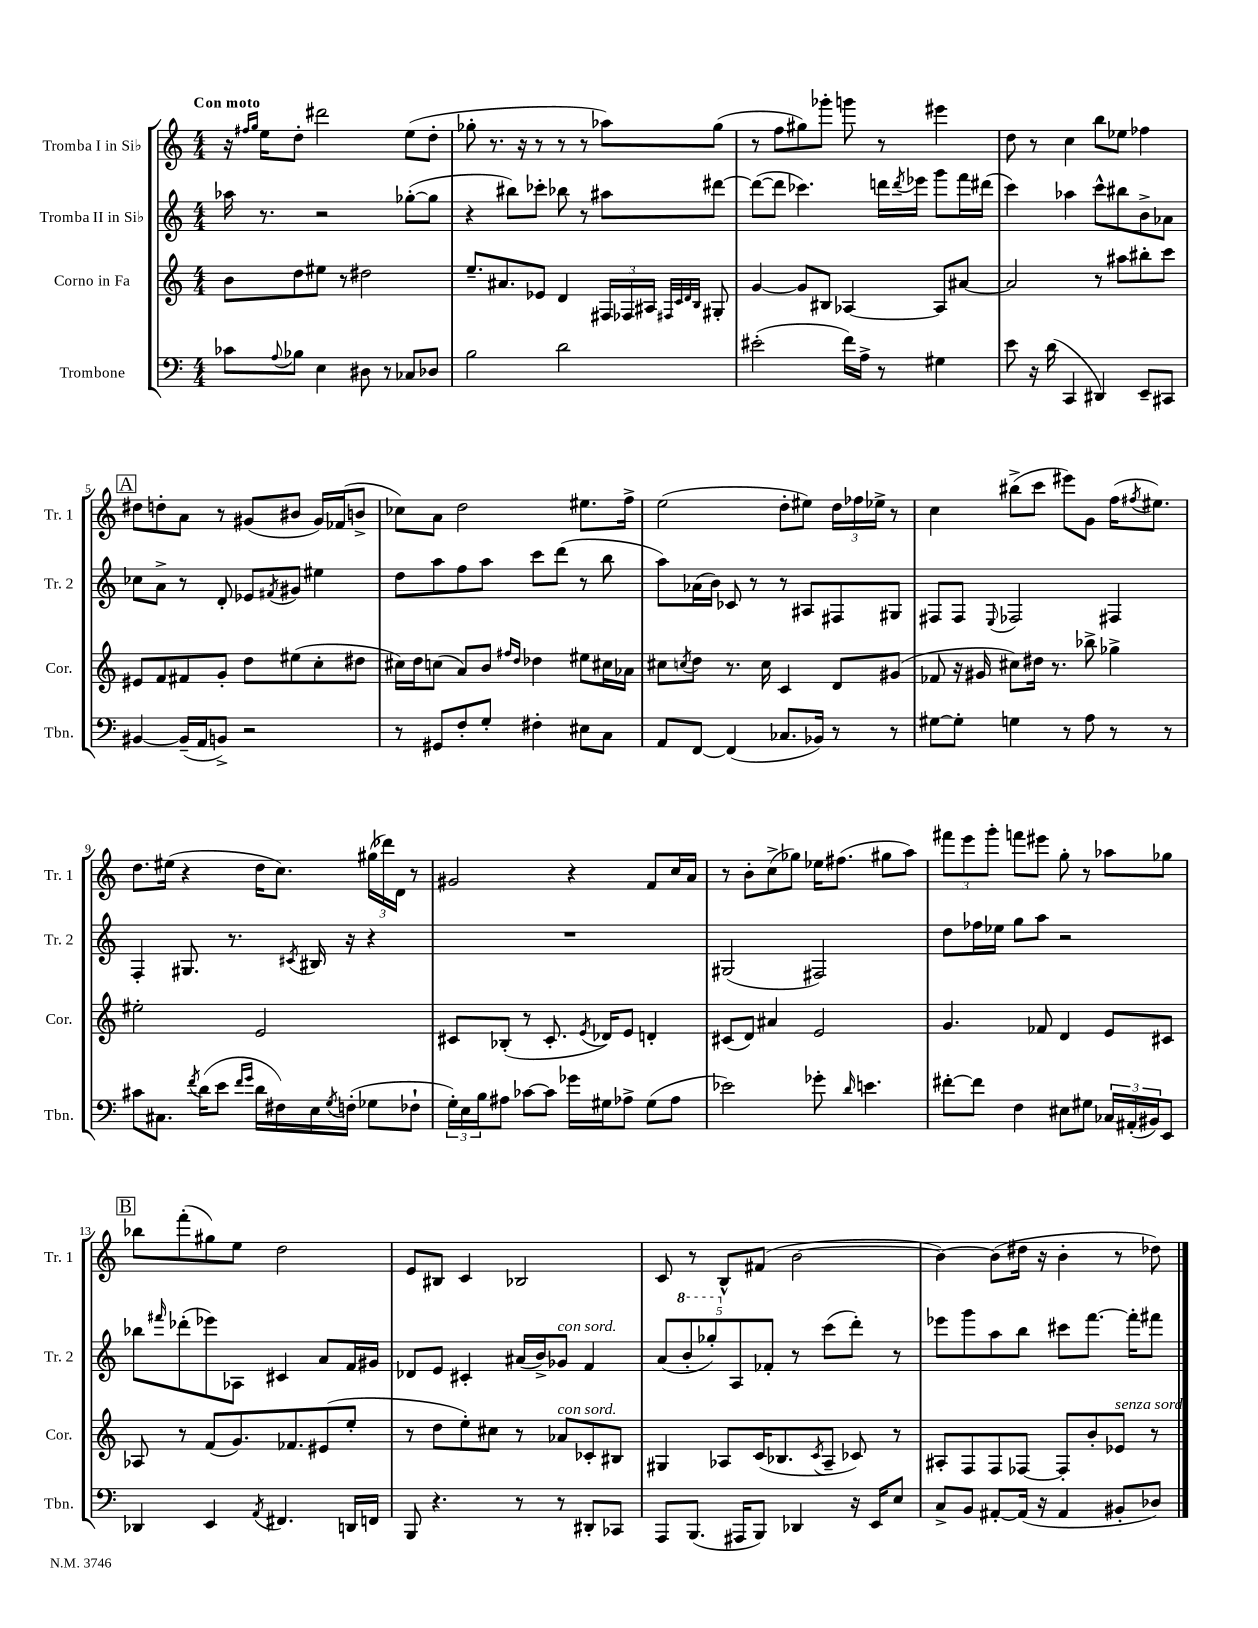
<<
\new StaffGroup <<
\new Staff = "s0" \with { instrumentName = "Tromba I in Sib" shortInstrumentName = "Tr. 1" } {
    \clef treble \key c \major \numericTimeSignature \time 4/4 \tempo "Con moto"
    r16 \grace { fis''16 g''16 } e''16 d''8-. dis'''2 e''8( d''8-. |
    ges''8-. r8. r16 r8 r8 r8 aes''8) ges''8( |
    r8 f''8 gis''8) ges'''8-. g'''8 r8 eis'''4 |
    d''8 r8 c''4 b''8 ees''8 fes''4 |
    \mark \markup { \box "A" } dis''8 d''8-. a'8 r8 gis'8( bis'8 gis'16) fes'16( b'8-> |
    ces''8) a'8 d''2 eis''8. f''16-> |
    e''2( d''8-. eis''8) \tuplet 3/2 { d''16 fes''16 ees''16-> } r8 |
    c''4 bis''8->( c'''8 eis'''8) g'8 f''16( \acciaccatura { fis''8 } eis''8.) |
    d''8. eis''16( r4 d''16 c''8.) \tuplet 3/2 { gis''16( des'''16) d'16 } r8 |
    gis'2 r4 f'8 c''16 a'16 |
    r8 b'8-. c''8->( ges''8) ees''16 fis''8.( gis''8 a''8) |
    \tuplet 3/2 { fis'''8 e'''8 g'''8-. } f'''8 eis'''8 g''8-. r8 aes''8 ges''8 |
    \mark \markup { \box "B" } bes''8 f'''8-.( gis''8) e''8 d''2 |
    e'8 bis8 c'4 bes2 |
    c'8 r8 b8-^ fis'8( b'2~ |
    b'4~) b'8( dis''16 r16 b'4-. r8 des''8) \bar "|." |
}
\new Staff = "s1" \with { instrumentName = "Tromba II in Sib" shortInstrumentName = "Tr. 2" } {
    \clef treble \key c \major \numericTimeSignature \time 4/4
    aes''16 r8. r2 ges''8~-.( ges''8 |
    r4 bis''8) ces'''8-. bes''8 r8 ais''8 dis'''8~ |
    dis'''8~( dis'''8 ces'''4.) d'''16 \acciaccatura { d'''8 } ees'''16 g'''8 f'''16 dis'''16( |
    c'''4) aes''4 c'''8-^ bis''8 b'8-> aes'8 |
    \mark \markup { \box "A" } ces''8 a'8-> r8 d'8-. ees'8 \acciaccatura { fis'8 } gis'8 eis''4 |
    d''8 a''8 f''8 a''8 c'''8 d'''8( r8 b''8 |
    a''8) aes'16( b'16) ces'8 r8 r8 ais8 fis8 gis8 |
    fis8 fis8 \appoggiatura { e8 } fes2 fis4 |
    f4-. gis8. r8. \acciaccatura { cis'8 } bis16 r16 r4 |
    R1 |
    gis2( fis2) |
    d''8 fes''16 ees''16 g''8 a''8 r2 |
    \mark \markup { \box "B" } bes''8 \grace { fis'''16 } des'''8-.( ees'''8) aes8 cis'4 a'8 f'16 gis'16 |
    des'8 e'8 cis'4-. ais'16( b'16->) ges'8^\markup { \italic "con sord." } f'4 |
    \tuplet 5/4 { a'8( \ottava #1 b''8-. ges'''8-.) \ottava #0 a8 fes'8-. } r8 c'''8( d'''8-.) r8 |
    ees'''8 g'''8 a''8 b''8 cis'''8 f'''8.~ f'''16-. fis'''8 \bar "|." |
}
\new Staff = "s2" \with { instrumentName = "Corno in Fa" shortInstrumentName = "Cor." } {
    \clef treble \key c \major \numericTimeSignature \time 4/4
    b'8 d''8 eis''8 r8 dis''2 |
    e''8.-- ais'8. ees'8 d'4 \tuplet 3/2 { fis16 fes16 ais16 } \grace { fis32 c'32 d'32 b32 } gis8-. |
    g'4~ g'8 bis8 aes4~ aes8 ais'8~ |
    ais'2 r8 ais''8 bis''8-. c'''8 |
    \mark \markup { \box "A" } eis'8 f'8 fis'8 g'8-. d''8 eis''8( c''8-. dis''8 |
    cis''16) d''16 c''8( a'8) b'8 \grace { fis''16 d''16 } des''4 eis''8 cis''16 aes'16 |
    cis''8 \acciaccatura { c''8 } d''8 r8. c''16 c'4 d'8 gis'8( |
    fes'8 r16 gis'16 cis''8) dis''16 r8. bes''8-> ges''4-> |
    eis''2-. e'2 |
    cis'8 bes8-.( r8 cis'8.-. \acciaccatura { e'8 } des'16) e'8 d'4-. |
    cis'8( d'8) ais'4 e'2 |
    g'4. fes'8 d'4 e'8 cis'8 |
    \mark \markup { \box "B" } aes8 r8 f'8( g'8.) fes'8. eis'8( e''8-. |
    r8 d''8 e''8-.) cis''8 r8 aes'8^\markup { \italic "con sord." } ces'8-. bis8 |
    gis4 aes8 c'16( bes8. \acciaccatura { c'8 } aes8-- ces'8) r8 |
    ais8-. f8 f8 fes8~ fes8-. b'8-. ees'8^\markup { \italic "senza sord." } r8 \bar "|." |
}
\new Staff = "s3" \with { instrumentName = "Trombone" shortInstrumentName = "Tbn." } {
    \clef bass \key c \major \numericTimeSignature \time 4/4
    ces'8 \appoggiatura { a8 } bes8 e4 dis8 r8 ces8 des8 |
    b2 d'2 |
    eis'2-.( f'16) a16-> r8 gis4 |
    e'8 r16 d'16( c,4 dis,4) e,8-- cis,8 |
    \mark \markup { \box "A" } bis,4~ bis,16--( a,16 b,8->) r2 |
    r8 gis,8 f8-. g8-. fis4-. eis8 c8 |
    a,8 f,8~ f,4( ces8. bes,16) r8 r8 |
    gis8~ gis8-. g4 r8 a8 r8 r8 |
    cis'8 cis8. \acciaccatura { f'8 } d'16( e'8 \grace { f'16 g'16 } d'16 fis16) e16 \acciaccatura { g8 } f16-.( ges8 fes8-! |
    \tuplet 3/2 { g16-.) e16 b16 } ais8 ces'8~ ces'8 ges'16 gis16 aes8-> gis8( aes8 |
    ees'2) ges'8-. \grace { d'16 } e'4. |
    fis'8~-. fis'8 f4 eis8 gis8 \tuplet 3/2 { ces16 ais,16-.( bis,16) } e,8 |
    \mark \markup { \box "B" } des,4 e,4 \acciaccatura { a,8 } fis,4. d,16 f,16 |
    b,,8 r4. r8 r8 dis,8-. ces,8 |
    a,,8 b,,8.( ais,,16 b,,8) des,4 r16 e,16 e8 |
    c8-> b,8 ais,8~-. ais,16( r16 ais,4 bis,8-. des8) \bar "|." |
}
>>
>>
